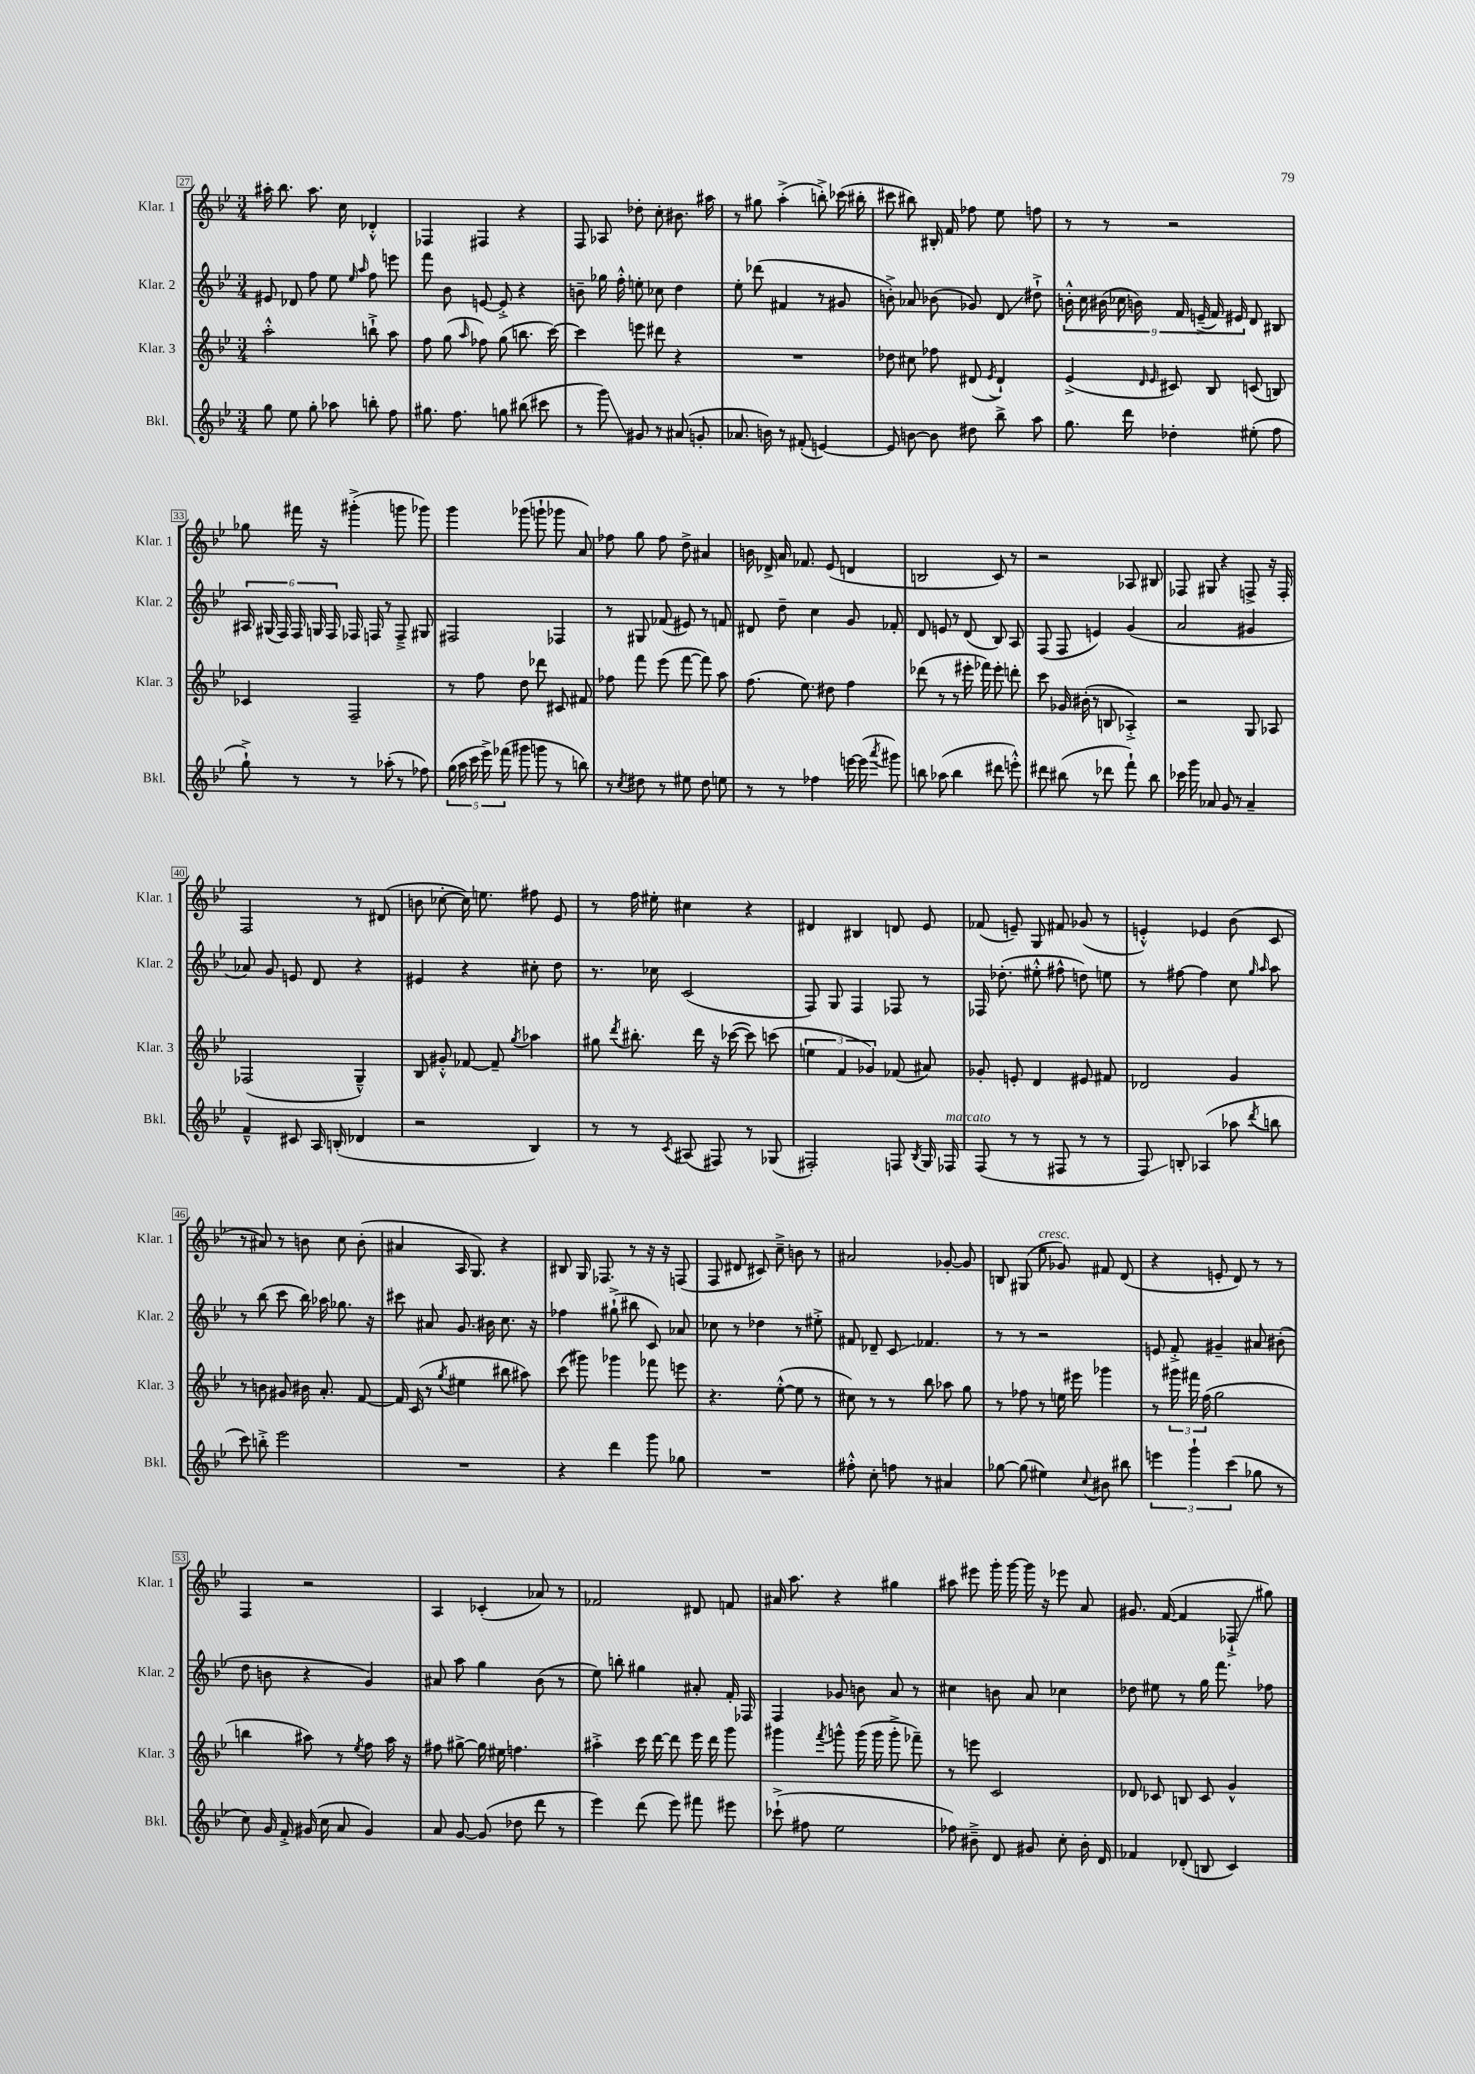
<<
\new StaffGroup <<
\new Staff = "s0" \with { instrumentName = "Klar. 1" shortInstrumentName = "Klar. 1" } {
    \clef treble \key bes \major \numericTimeSignature \time 3/4
    \autoBeamOff ais''16-. bes''8. ais''8. c''16 des'4-.-^ |
    fes4 fis4 r4 |
    f8 aes8 des''8-. c''8-. bis'8. ais''16 |
    r8 gis''8 a''4-.->( b''8-.->) ces'''16( bis''16-. |
    cis'''8 bis''8) bis16-. f'16 fes''8 ees''8 f''8 |
    r8 r8 r2 |
    ges''8 fis'''16 r16 gis'''4-.->( g'''8 ges'''8) |
    g'''4 ges'''8( g'''8-! ges'''8 a'8) |
    fes''8 g''8 fes''8 d''8-> ais'4 |
    b'16 des'16-> a'16 fes'8. ees'8( d'4 |
    b2 c'8) r8 |
    r2 aes8 bis8 |
    fes8 gis8 r4 f8-> r16 f16-. |
    f2 r8 dis'8( |
    b'8 ces''8~-. ces''16) e''8. fis''8 ees'8 |
    r8 f''16 eis''16-. cis''4 r4 |
    dis'4 bis4 d'8 ees'8 |
    fes'8( e'8--) g8 fis'8 ges'8( r8 |
    e'4-.-^) ees'4 bes'8( c'8 |
    r8 ais'8) r8 b'8 c''8 b'8-.( |
    ais'4 a16 g8.) r4 |
    bis8 g16 fes8. r8 r16 r16 f8( |
    f8 dis'8 cis'8) c''8---> b'8 r8 |
    ais'2 ges'8~-. ges'8 |
    b8 gis8( ees''8^\markup { \italic "cresc." } ges'8) fis'8 d'8( |
    r4 e'8-. d'8) r8 r8 |
    f4 r2 |
    a4 ces'4-.( aes'8) r8 |
    fes'2 dis'8 f'8 |
    ais'16 a''8. r4 gis''4 |
    ais''8 eis'''8 g'''16-. g'''16~ g'''16 r16 ees'''8 a'8 |
    gis'8. f'16~( f'4 fes8-!->\glissando gis''8) \bar "|." |
}
\new Staff = "s1" \with { instrumentName = "Klar. 2" shortInstrumentName = "Klar. 2" } {
    \clef treble \key bes \major \numericTimeSignature \time 3/4
    \autoBeamOff eis'8 des'8 f''8 ees''8 \grace { ees''16 a''16 } f''8 e'''8 |
    f'''8 bes'8 e'8~ e'8-.-> r4 |
    b'8-- ges''16 f''16-.-^ e''8-. ces''8 d''4 |
    ees''8-. des'''8( fis'4 r8 gis'8 |
    b'8-.->) aes'8 bes'8( ges'8) d'8\glissando dis''8-!-> |
    \tuplet 9/8 { b'16-.-^ c''16 bis'16( ces''16 b'16) f'16 e'16--->( f'16) eis'16 } d'8 bis8 |
    \tuplet 6/4 { ais16 gis16( f16) f16 g16 f16 } fes16 f16 r8 f8---> gis8 |
    fis2 fes4 |
    r8 gis8 fes'8( eis'8) r8 f'8 |
    dis'8 d''8-- c''4 g'8 fes'8-. |
    d'8 e'8 r8 d'8( bes8) a8 |
    f8( f8 e'4) g'4( |
    a'2 gis'4 |
    aes'8) g'8 e'8 d'8 r4 |
    eis'4 r4 cis''8-. d''8 |
    r8. ces''16 c'2( |
    f8) g8 f4 fes8 r8 |
    fes16 des''8.-.( eis''8-.-^ fis''8-^ d''8) e''8 |
    r8 fis''8~ fis''4 c''8 \grace { g''16 a''16 } a''8 |
    r8 bes''8( c'''8 bes''16) aes''16 ges''8. r16 |
    cis'''8 ais'8 g'8. bis'16 c''8. r16 |
    fes''4 gis''8-!->( bis''8 c'8) aes'8 |
    ces''8 r8 des''4 r8 eis''8-.-> |
    fis'8 des'8-- c'8\glissando fes'4. |
    r8 r8 r2 |
    e'8 f'8-.-> gis'4-- ais'8 bis'8-.( |
    d''8 b'8 r4 g'4) |
    ais'8 a''8 g''4 bes'8( r8 |
    ees''8) b''8-. gis''4 ais'8-. f'16-. fes16 |
    f4 ges'8 b'8 a'8 r8 |
    cis''4 b'8 a'8 ces''4 |
    des''8 eis''8 r8 g''16 f'''8. fes''8 \bar "|." |
}
\new Staff = "s2" \with { instrumentName = "Klar. 3" shortInstrumentName = "Klar. 3" } {
    \clef treble \key bes \major \numericTimeSignature \time 3/4
    \autoBeamOff a''2-.-^ b''8-!-> a''8 |
    f''8 g''8( \grace { a''16 } fes''8) g''8( b''8. c'''16~) |
    c'''4 e'''8 dis'''8 r4 |
    R2. |
    des''8 cis''8 fes''8 dis'8( \acciaccatura { ees'8 } dis'4-!) |
    ees'4->( \grace { d'16 ees'16 } cis'8) bes8 c'8( b8) |
    ces'4 f2-- |
    r8 f''8 d''8 des'''8 cis'8 fis'8 |
    fes''8 f'''8 ees'''8( f'''8~ f'''8) a''8 |
    f''8.( ees''8.) dis''8 f''4 |
    des'''8( r8 r8 eis'''16-. fes'''16) eis'''8-. d'''8-. |
    c'''8 ges'16 bis'16-.( r8 b8 aes4-.->) |
    r2 g8 aes8 |
    fes2( g4---^) |
    bes8 gis'8-.-^ fes'8~ fes'8-- \acciaccatura { g''8 } aes''4 |
    gis''8 \acciaccatura { d'''8 } bis''8.-. d'''16 r16 ces'''16~( ces'''8) c'''8( |
    \tuplet 3/2 { e''4 f'4 ges'4) } fes'8( ais'8) |
    ges'8-. e'8-. d'4 eis'8 fis'8 |
    des'2 g'4 |
    r8 b'8 gis'8 bis'16 a'8.-. f'8~ |
    f'16 c'16( r8 \acciaccatura { g''8 } eis''4 bis''8 ais''8) |
    c'''8( gis'''8) ges'''4 fes'''8 e'''8 |
    r4. ees''8~-.-^( ees''8 r8 |
    cis''8) r8 r8 bes''8 aes''8 g''8 |
    r8 fes''8 r8 e''16 eis'''16 ges'''4 |
    r8 \tuplet 3/2 { gis'''16 fis'''16 f''16( } g''2 |
    b''4 ais''8) r8 \acciaccatura { ees''8 } f''8 ais''16 r16 |
    fis''8 gis''8~-> gis''16 eis''16 f''4. |
    ais''4-.-> c'''16 d'''16~ d'''8 ees'''16 d'''16 g'''8 |
    gis'''4 \acciaccatura { f'''8 } g'''8-^ g'''16( g'''16 g'''8-.-> fes'''8--) |
    r8 e'''8 c'2 |
    des'8 ces'8 b8 ces'8 g'4-^ \bar "|." |
}
\new Staff = "s3" \with { instrumentName = "Bkl." shortInstrumentName = "Bkl." } {
    \clef treble \key bes \major \numericTimeSignature \time 3/4
    \autoBeamOff g''8 ees''8 g''8-. aes''8 b''8-. f''8 |
    gis''8. f''8. g''8 bis''8( cis'''8 |
    r8 g'''8\glissando) gis'8 r8 ais'8( g'8-. |
    aes'8. b'16) r8 fis'8-.( e'4~) |
    e'8 b'8~ b'8 dis''8 bes''8-> a''8 |
    g''8. d'''16 des''4-. eis''8-.( f''8 |
    g''8-!->) r8 r8 aes''8-.( r8 fes''8) |
    \tuplet 5/4 { g''16( a''16 c'''16 ees'''16->) fes'''16( } gis'''8 g'''8 r8 b''8) |
    r8 \acciaccatura { c''8 } dis''8 r8 eis''8 dis''8 e''8 |
    r8 r8 fes''4 e'''16~ e'''16( \acciaccatura { a'''8 } gis'''8) |
    b''8 aes''8( b''4 dis'''8 e'''8-.-^) |
    dis'''8 bis''8( r8 des'''8 f'''8-!) bis''8 |
    ces'''16 g'''16 aes'8 g'8 r8 aes'4-- |
    f'4---^ cis'8 a16 b16-.( des'4 |
    r2 bes4) |
    r8 r8 \acciaccatura { c'8 } ais8( fis8) r8 ges8( |
    fis2-.) f8 \acciaccatura { bes8 } g16 fes16^\markup { \italic "marcato" } |
    f8( r8 r8 fis8 r8 r8 |
    f8\glissando) b8-. aes4( aes''8 \acciaccatura { d'''8 } b''8 |
    c'''8) b''8-.-> ees'''2 |
    R2. |
    r4 d'''4 g'''8 ges''8 |
    R2. |
    fis''8-.-^ c''8-. f''8 r8 ais'4 |
    ges''8~ ges''8( eis''4) \appoggiatura { c''8 } bis'8 bis''8 |
    \tuplet 3/2 { e'''4 g'''4-! c'''4( } ges''8 r8 |
    c''8) g'16 f'16-.-> gis'16( c''16 a'8 gis'4) |
    a'8 g'8~ g'8( des''8 d'''8 r8 |
    ees'''4) d'''8( ees'''8) fis'''8 eis'''8 |
    ces'''8-!->( fis''8 ees''2 |
    fes''8) bis'8---> d'8 gis'8 c''8-. bis'16-. d'16 |
    fes'4 des'8-.( b8 c'4) \bar "|." |
}
>>
>>
\layout { \context { \Score currentBarNumber = #27 \override BarNumber.stencil = #(make-stencil-boxer 0.1 0.3 ly:text-interface::print) } }
